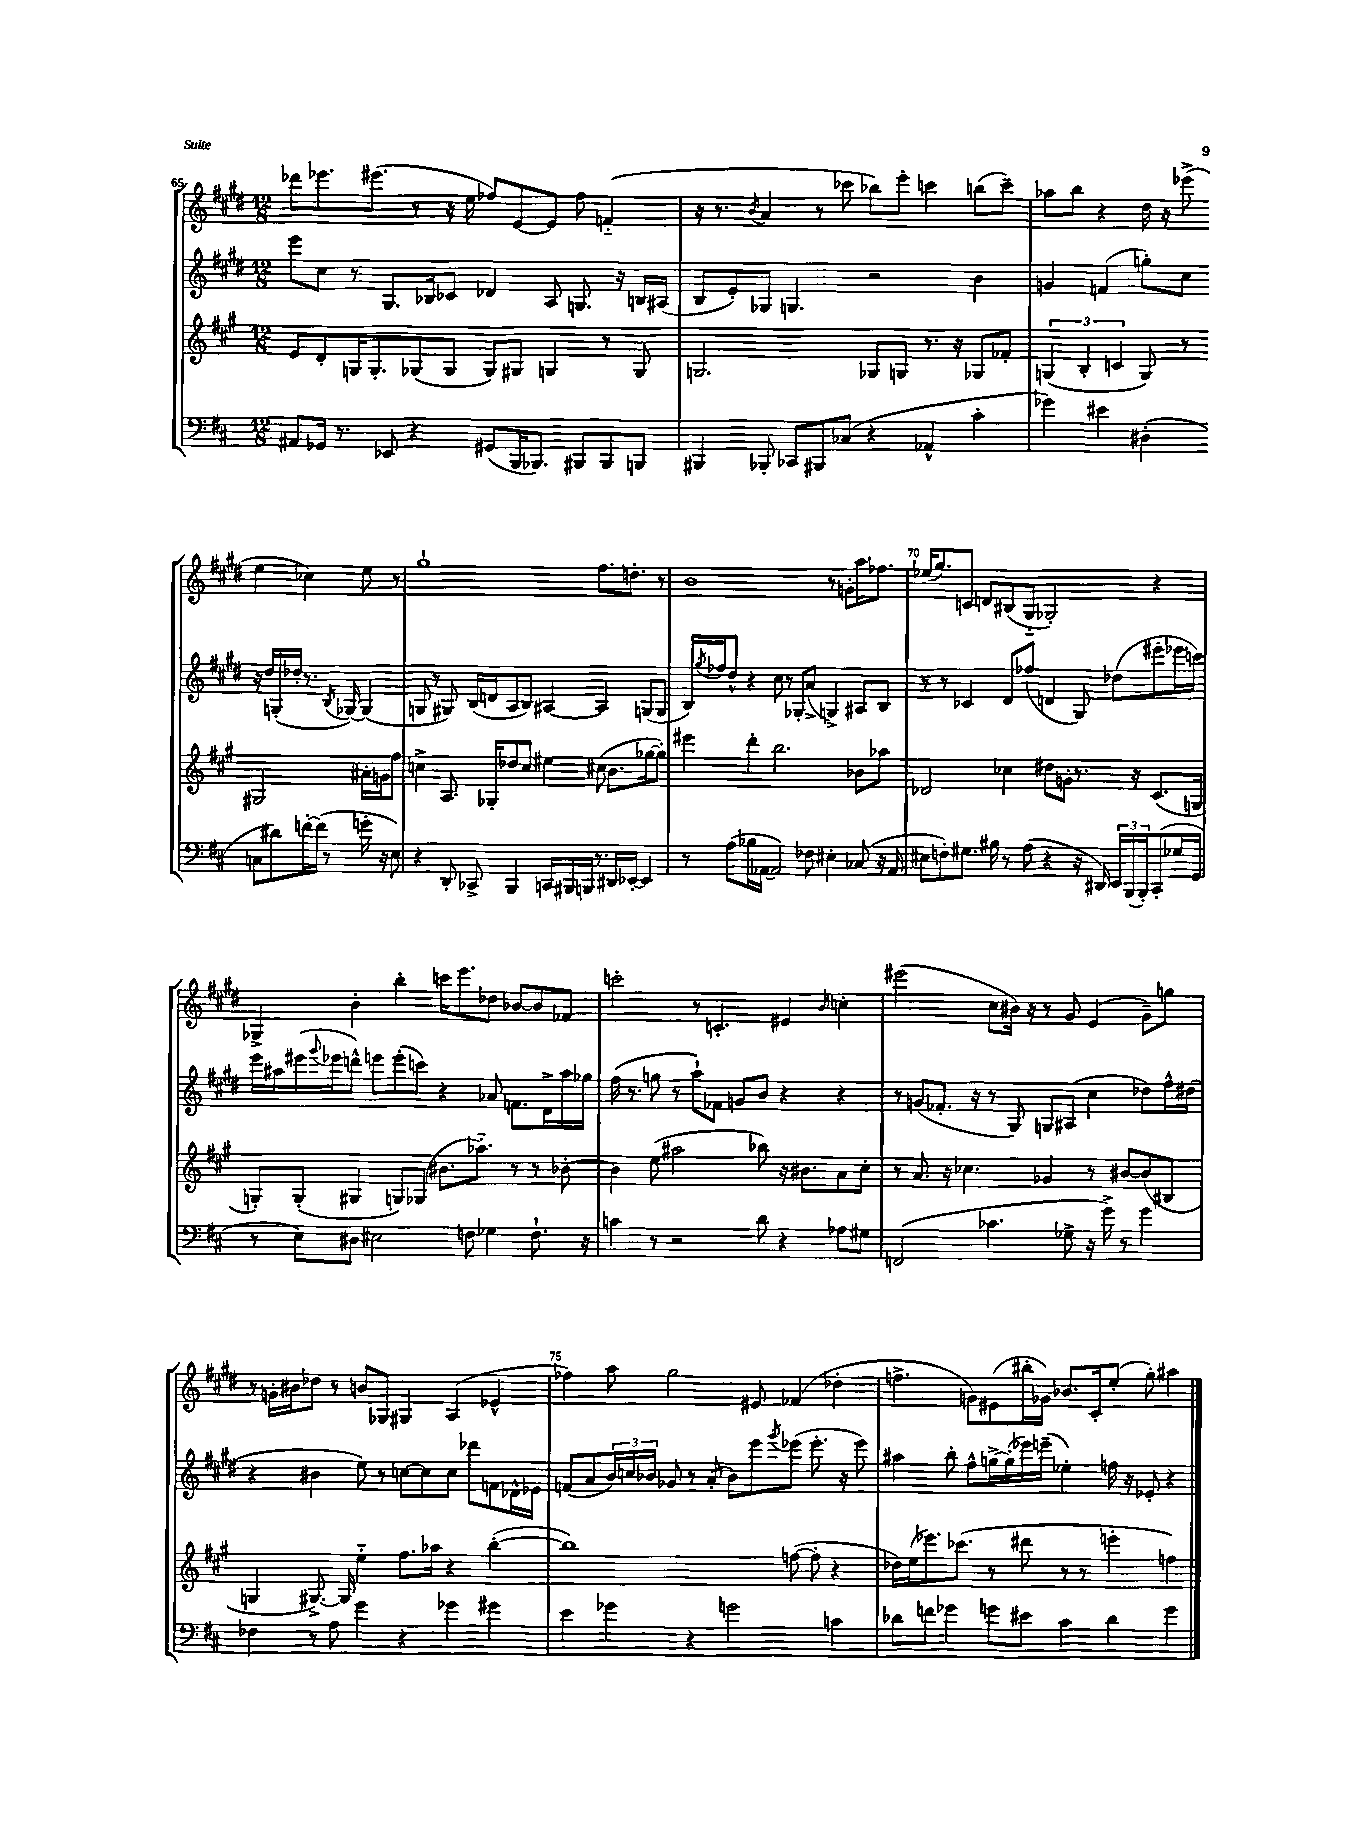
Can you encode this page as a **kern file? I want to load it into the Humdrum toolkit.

**kern	**kern	**kern	**kern
*part4	*part3	*part2	*part1
*staff4	*staff3	*staff2	*staff1
*clefF4	*clefG2	*clefG2	*clefG2
*k[f#c#]	*k[f#c#g#]	*k[f#c#g#d#]	*k[f#c#g#d#]
*M12/8	*M12/8	*M12/8	*M12/8
=65	=65	=65	=65
8AA#X/L	8e/L	8eee\L	8ddd-X\L
16GG-X/Jk	8d'/	8cc#\J	8.eee-X\
8.r	.	.	.
.	16Gn/K	8r	.
.	8.G'/	.	(8.eee#X\J
8EE-X/	.	8.G#/L	.
4r	(8G-X/	.	8r
.	.	16B-X/k	.
.	8G-/J	8c-X/J	16r
.	.	.	16ee\
(8GG#X/L	8G-/L)	4d-X/	8ff-X/L)
16BBB/K	8G#X/J	.	[8e/
8.BBB-X/J)	.	.	.
.	4Gn/	8A/	8e/J]
8BBB#X/L	.	8.Gn/	8ff-\
8BBB#/	8r	.	(4fn/
.	.	16r	.
8BBBn/J	8G/	16Bn/LL	.
.	.	(16A#X/JJ	.
=66	=66	=66	=66
4BBB#X/	2.Gn/	8B/L	16r
.	.	.	8.r
.	.	8e'/)	.
.	.	.	8qb/
8BBB-X'/	.	8G-X/J	4a/
8CC-X/L	.	4.Gn/	.
8BBB#X/	.	.	8r
(8C-X/J	.	.	8ccc-X\
4r	8G-X/L	2r	8bb-X\L)
.	8Gn/J	.	8eee'\J
4AA-X^^/	8.r	.	4cccn\
.	16r	.	.
4c#'\	8G-X/L	4b\	(8bbn\L
.	8f-X'/J	.	8ccc~\J)
=67	=67	=67	=67
4g-X\)	(6Gn/	4gn/	8aa-X\L
.	.	.	8bb\J
.	6B'/	.	.
4e#X\	.	(4fn/	4r
.	6cn/	.	.
(4D#X'\	8G/)	8ggn'\L)	16dd#\
.	.	.	16r
.	8r	8cc#\J	(8eee-X^\
8Cn\L	2G#X/	16r	4ee\
.	.	16dd#/LL	.
8d#X\)	.	(16Gn'/	.
.	.	16dd-X'/JJ	.
[16fn'\L	.	8.r	4cc-X\)
(16f\JJ]	.	.	.
8r	.	.	.
.	.	8qB/	.
.	.	[16G-X/)	.
16gn'\	16a#X'\LL	(4G-/]	8ee\
16r	16gn\J	.	.
8E\)	8ff#\J	.	8r
!!LO:LB:g=z
=68	=68	=68	=68
4r	4ccn^\	8Gn/	1gg#`
.	.	8r	.
8DD'/	8.A/	8G#X/)	.
8CC-X^/	.	(16B/LL	.
.	16G-X'/KL	16dn/J	.
4BBB/	8dd-X/	8A/	.
.	8cc/J	8B/J)	.
16CCn/LL	4ee#X\	[4A#X/	.
16BBB#X/	.	.	.
16BBBn/JJ	.	.	.
8.r	.	.	.
.	(8cc#X\	4A#/]	8.ff#\L
16DD#X/LL	8.b\L	.	.
[16EE-X'/JJ	.	.	8.ddn'\J
4EE-/]	.	(8Gn/L	.
.	[16gg-X\k	.	.
.	8gg-'\J])	8G/J	8r
=69	=69	=69	=69
8r	4eee#X\	16B/LL)	1b
.	.	8qgg#/	.
.	.	16ff-X/J	.
(8A\L	.	8dd#^^/J	.
16B-X\L	4ddd'\	4r	.
[16AA-X\JJ	.	.	.
2AA-/])	.	.	.
.	2.bb\	8cc#\	.
.	.	8r	.
.	.	8G-X'/L	.
8F-X\	.	(8a^/J	.
4E#X'\	.	4Gn^/)	8r
.	.	.	8gn'\L
(8C-X/	8b-X\L	8A#X/L	16aa\K
.	.	.	8.ff-X\J
16r	8aa-X\J	8B/J	.
16AA-/	.	.	.
=70	=70	=70	=70
8E#X\L	2d-X/	8r	(16ee-X/KL
.	.	.	8.gg#/)
8Fn'\)	.	8r	.
8.G#X\J	.	4c-X/	8cn/J
.	.	.	8dn/L
16B#X\	.	.	.
8r	4cc-X\	8d#/L	(8B#X/
(8A\	.	(8ff-X/J	8G#/J
4r	8dd#X\L	4dn/	2G-X'/)
.	8gn'\J	.	.
16r	8.r	8G#/)	.
16DD#X/)	.	.	.
24EE/LL	.	(8dd-X\L	.
(24BBB/	.	.	.
.	16r	.	.
24BBB'/J)	.	.	.
(8CC#'/	(8.c#/L	8eee#X'\	4r
16G-X/L	.	16eee-X\L	.
16GG/JJ	16Gn/Jk	16cccn\JJ)	.
!!LO:LB:g=z
=71	=71	=71	=71
8r	8Gn'/L)	16eee\LL	4G-X^/
.	.	16aa#X\	.
8E\L)	(8G'/J	(16eee#X\	.
.	.	8qqggg#/	.
.	.	16eee-X\J	.
8D#X\J	4G#X/	8dddn^^\J)	4b'\
2E#X\	.	8eeen\L	.
.	8Gn/L)	(8eee'\	4bb'\
.	(8G-X/J	8cccn\J)	.
.	8.b#X\L	4r	16cccn\KL
.	.	.	8.eee\
8Fn\	.	.	.
.	8.aa-X\J)	.	.
4G-X\	.	8a-X/	8dd-X\J
.	8r	8.fn\L	[8b-X/L
8.F`\	8r	.	8b-/]
.	.	16d#^\L	.
.	[8b-X'\	16aa#\	8f-X/J
16r	.	16gg-X\JJ	.
=72	=72	=72	=72
4cn\	4b-\]	(16ff#\	2cccn'\
.	.	8.r	.
8r	(8ee\	8ggn\	.
2r	2aa#X\	8r	.
.	.	8aa`\L)	8r
.	.	8f-X\J	4.cn'/
.	.	8gn/L	.
8d\	8bb-X\)	8b/J	.
4r	16r	4r	4e#X/
.	8.b#X\L	.	.
.	.	.	16qqb/
8A-X\L	8a\	4r	4ccn'\
8G#X\J	8cc#'\J	.	.
=73	=73	=73	=73
(2FFn/	8r	8r	(2eee#X\
.	8.a/	(8gn/L	.
.	.	8.f-X'/J	.
.	16r	.	.
.	4.cc-X\	.	.
.	.	16r	.
4.c-X\	.	8r	8cc#\L
.	.	8G#/)	16b#X\Jk)
.	.	.	16r
.	4g-X/	8Gn/L	8r
8G-X^\	.	(8A#X/J	8g#/
16r	8r	4cc#\	(4e/
16g^\)	.	.	.
8r	[8b#X/L	.	.
4g\	(8b#/]	8dd-X\L)	8g#~\L)
.	8B#X/J	16ff#^^\L	8ggn\J
.	.	(16dd#X\JJ	.
!!LO:LB:g=z
=74	=74	=74	=74
4F-X\	4Gn/	4r	8r
.	.	.	16gn'\LL
.	.	.	16b#X\J
8r	[8.G#X^/)	4b#X\	8dd-X\J
8A\	.	.	8r
.	16G#/]	.	.
4g\	4ee\	8ee\)	8bn/L
.	.	8r	8G-X/J
4r	8.ff#\L	[8ccn\L	4G#X/
.	.	8cc\]	.
.	16aa-X\Jk	.	.
4g-X\	4r	8cc\J	(4A/
.	.	8ddd-X\L	.
4g#X\	([4bb'\	8fn\	4e-X^^/
.	.	16d-X^^\L	.
.	.	16e-X\JJ	.
=75	=75	=75	=75
4e\	1bb])	(8fn/L	4ff-X\)
.	.	8a/	.
4g-X\	.	24b/L)	8aa\
.	.	24ccn/	.
.	.	24b-X/JJ	.
.	.	8g-X/	2gg#\
4r	.	8r	.
.	.	(8a'/	.
2gn\	.	8b-\L)	.
.	.	8eee\	8e#X/
.	.	8qggg#/	.
.	([8ffn\	(8eee-X\J	(4f-X/
.	8ff'\]	8.eee-'\	.
4cn\	4r	.	4dd-X'\
.	.	16r	.
.	.	8eee-\)	.
=76	=76	=76	=76
8d-X\L	16dd-X\LL)	4aa#X\	4.ffn^\
.	(16ee\J	.	.
8fn\J	8.eee-X\)	.	.
4g-X\	.	8bb'\	.
.	(8.ccc-X\J	.	.
.	.	8ff#^^\L	8gn\L)
8gn\L	8r	[16ggn^\L	(8e#X\
.	.	(16gg'\]	.
8e#X\J	8ddd#X\	16eee-X\)	16bb#X'\L
.	.	(16eeen~\JJ	16g-X\JJ)
4c#\	8r	4ee-X'\)	8.b-X/L
.	8r	.	.
.	.	.	16c#'/k
4d-\	4eeen'\	16ffn\	(8ee'/J
.	.	16r	.
.	.	8e-X'/	8gg#'\)
4g\	4ffn\)	4r	4aa#X\
==	==	==	==
*-	*-	*-	*-
